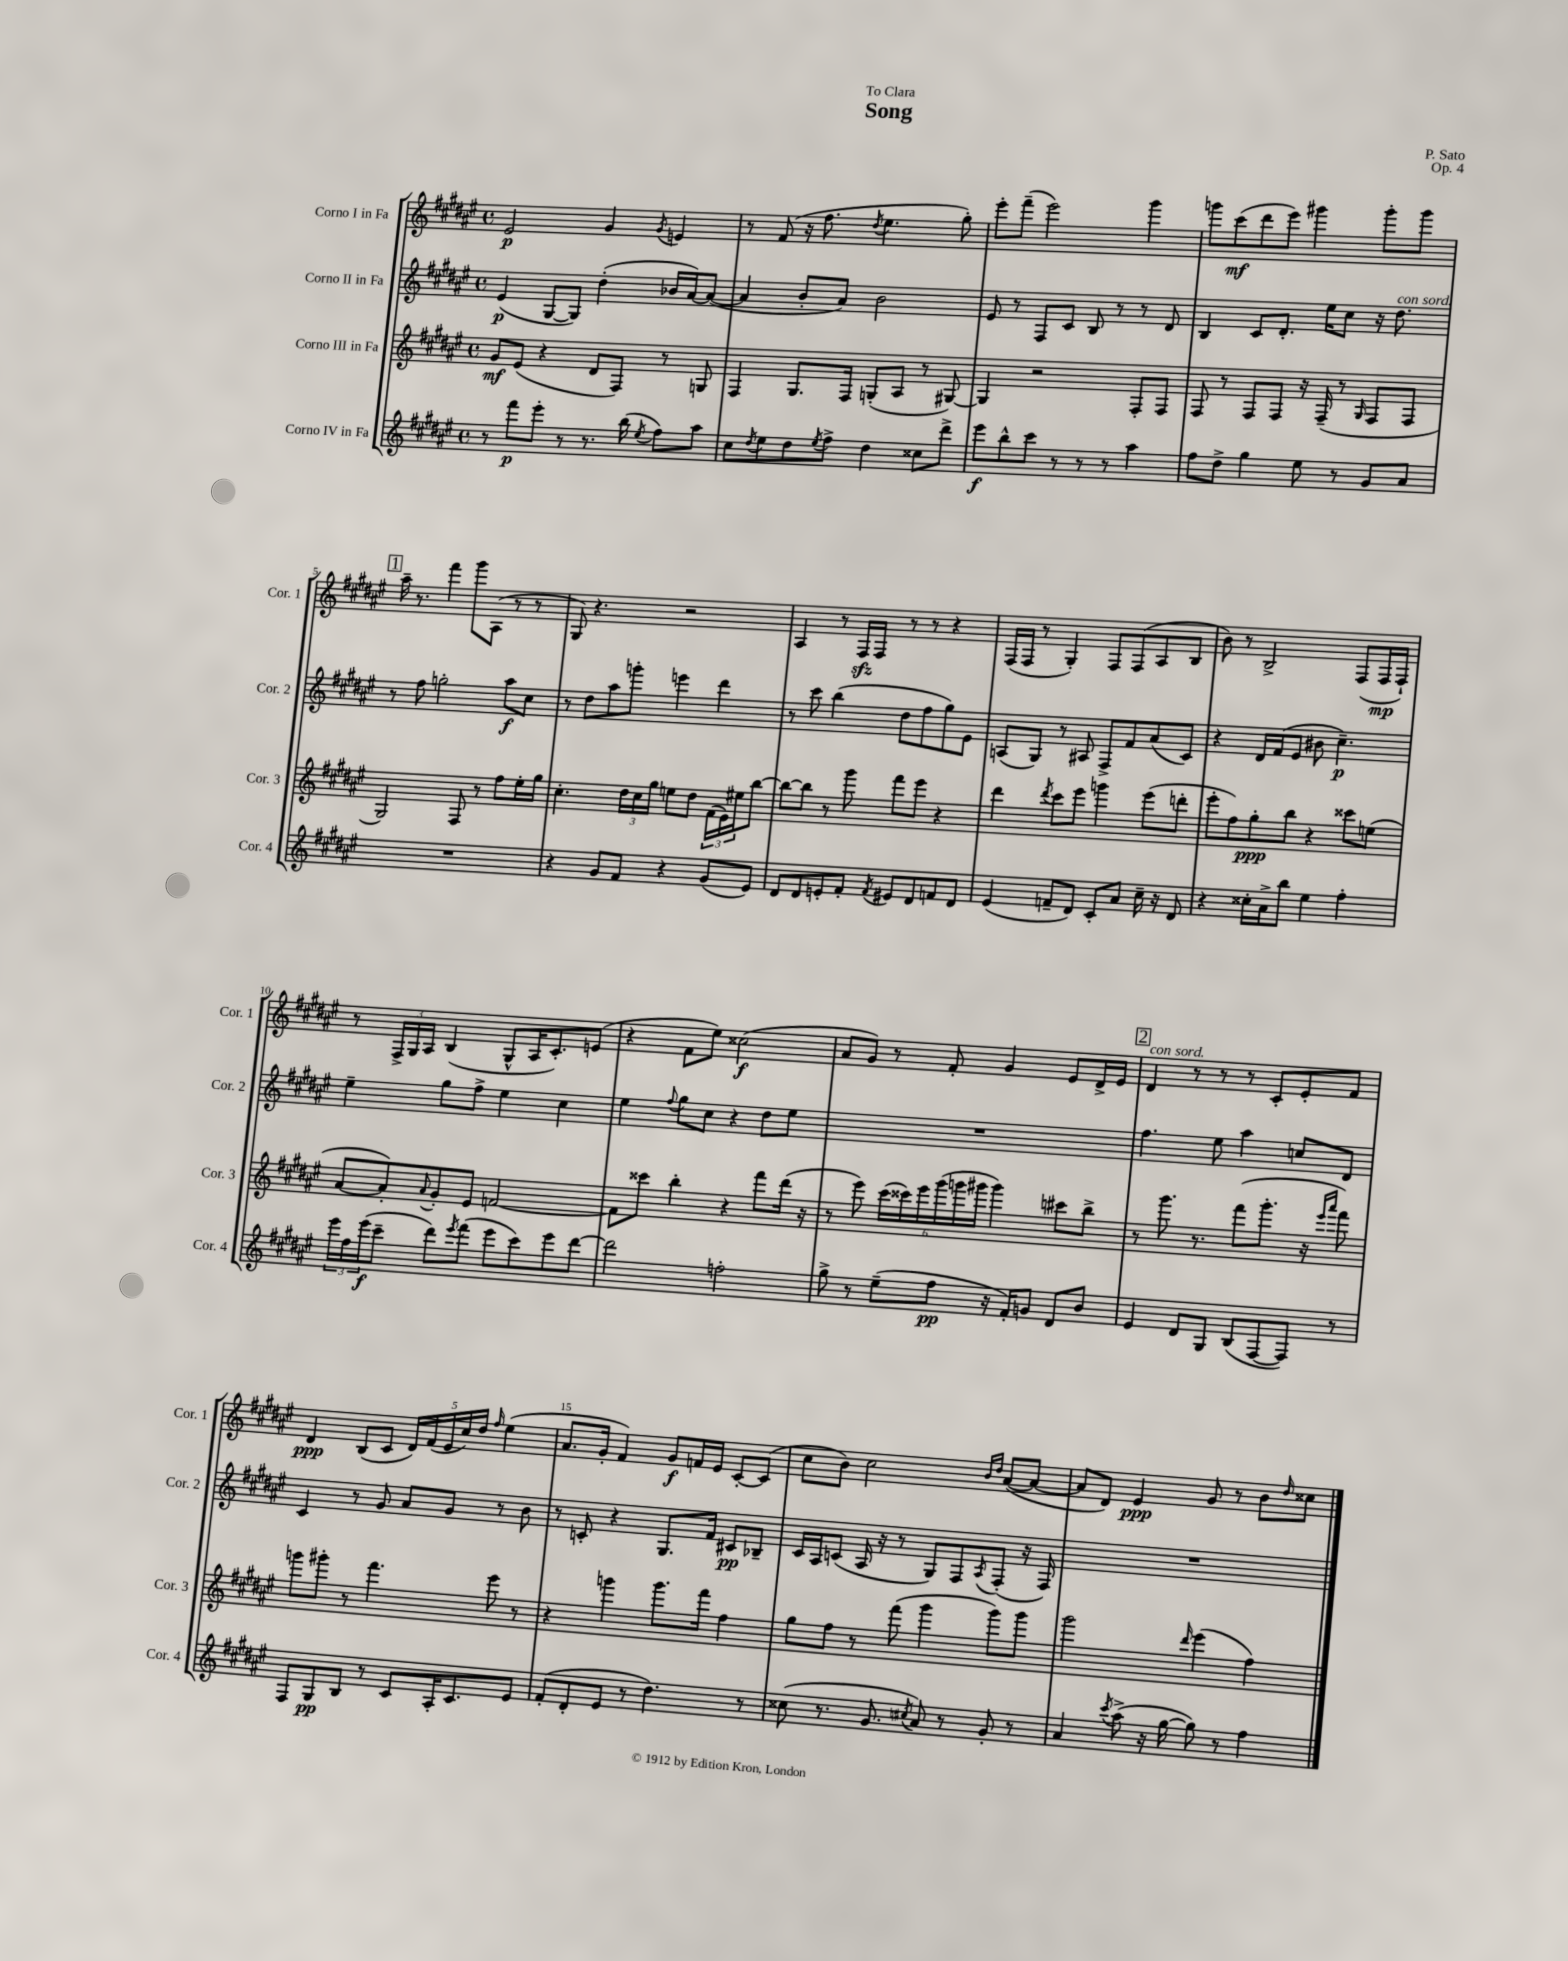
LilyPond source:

\header { title = "Song" composer = "P. Sato" dedication = "To Clara" opus = "Op. 4" }
<<
\new StaffGroup <<
\new Staff = "s0" \with { instrumentName = "Corno I in Fa" shortInstrumentName = "Cor. 1" } {
    \clef treble \key fis \major \defaultTimeSignature \time 4/4
    eis'2\p gis'4 \acciaccatura { gis'8 } e'4 |
    r8 fis'8( r16 fis''8. \acciaccatura { dis''8 } eis''4. gis''8-.) |
    eis'''8-. fis'''8--( eis'''2) gis'''4 |
    g'''8 cis'''8\mf( dis'''8 eis'''8) gis'''4 gis'''8-. gis'''8 |
    \mark \markup { \box "1" } ais''16-- r8. fis'''4 gis'''8 ais8( r8 r8 |
    gis8) r4. r2 |
    ais4 r8 fis16\sfz fis16 r8 r8 r4 |
    fis16( fis16 r8 gis4-.) fis8 fis8( ais8 b8 |
    b'8) r8 b2-> fis8( fis16\mp fis16-!) |
    r8 \tuplet 3/2 { fis16-> gis16 ais16 } b4( gis8-^ ais16 cis'8.-.) e'8( |
    r4 fis'8 eis''8) cisis''2\f( |
    ais'8 gis'8) r8 fis'8-. gis'4 eis'8 dis'16-> eis'16 |
    \mark \markup { \box "2" } dis'4^\markup { \italic "con sord." } r8 r8 r8 cis'8-. eis'8-. fis'8 |
    dis'4\ppp b8( cis'8 \tuplet 5/4 { dis'16) fis'16( eis'16 cis''16) dis''16 } \grace { fis''16 } eis''4( |
    ais'8. gis'16-. fis'4) gis'8\f f'16 eis'16 cis'8~-. cis'8( |
    cis''8 b'8) cis''2 \grace { b'16 dis''16 } ais'8~( ais'8~ |
    ais'8 dis'8) eis'4\ppp gis'8 r8 b'8 \grace { dis''16 } cisis''8 \bar "|." |
}
\new Staff = "s1" \with { instrumentName = "Corno II in Fa" shortInstrumentName = "Cor. 2" } {
    \clef treble \key fis \major \defaultTimeSignature \time 4/4
    eis'4\p( gis8~ gis8) dis''4-.( bes'16 ais'16~) ais'8~( |
    ais'4 b'8-. ais'8) b'2 |
    eis'8 r8 fis8 cis'8 b8 r8 r8 dis'8 |
    b4 cis'8 dis'8.-. eis''16 cis''8 r16 dis''8.^\markup { \italic "con sord." } |
    \mark \markup { \box "1" } r8 fis''8 g''2-. ais''8\f cis''8 |
    r8 dis''8 ais''8 g'''8-. e'''4 dis'''4 |
    r8 cis'''8 b''4( dis''8 fis''8 gis''8) eis'8 |
    a8( gis8) r8 ais8 fis8-> fis'8 ais'8( cis'8) |
    r4 dis'16 fis'16( eis'8 bis'8 cis''4.--\p) |
    eis''4-- gis''8 fis''8-> eis''4 cis''4 |
    eis''4 \appoggiatura { fis''8 } gis''8 cis''8 r4 dis''8 eis''8 |
    R1 |
    \mark \markup { \box "2" } fis''4. eis''8 ais''4 c''8 dis'8 |
    cis'4 r8 gis'8 ais'8 gis'8 r8 b'8 |
    r8 c'8-. r4 gis8. fis'16 cis'8\pp bes8-- |
    cis'16 ais16 c'8( ais16 r16 r8 gis8) fis8 \acciaccatura { ais8 } fis8-.( r16 fis16) |
    R1 \bar "|." |
}
\new Staff = "s2" \with { instrumentName = "Corno III in Fa" shortInstrumentName = "Cor. 3" } {
    \clef treble \key fis \major \defaultTimeSignature \time 4/4
    gis'8\mf eis'8( r4 dis'8 fis8) r8 g8 |
    fis4 gis8. fis16 g8-.( ais8 r8 gis8~) |
    gis4 r2 fis8-. fis8 |
    fis8 r8 fis8 fis8 r16 fis16--( r8 \grace { gis16 } fis8 fis8 |
    \mark \markup { \box "1" } gis2) fis8 r8 fis''8 eis''16-. gis''16 |
    cis''4.-. \tuplet 3/2 { dis''16 cis''16 gis''16 } e''8 dis''8 \tuplet 3/2 { fis'16( eis'16) eis''16 } b''8~ |
    b''8~ b''8 r8 gis'''8 fis'''8 eis'''8 r4 |
    dis'''4 \acciaccatura { dis'''8 } cis'''8 eis'''8 g'''4 eis'''8( d'''8-. |
    eis'''8-. fis''8) gis''8-.\ppp b''8 r4 cisis'''8 e''8( |
    ais'8~ ais'8-.) \appoggiatura { ais'8 } gis'8-. eis'8 f'2~ |
    f'8 cisis'''8 b''4-. r4 fis'''8 dis'''16( r16 |
    r8 eis'''8) \tuplet 6/4 { cis'''16( cisis'''16) eis'''16 gis'''16( g'''16 gis'''16 } gis'''4) cis'''8 b''8-> |
    \mark \markup { \box "2" } r8 gis'''8. r8. fis'''8( gis'''8.-. r16 \grace { eis'''16 ais'''16 } fis'''8) |
    g'''8 gis'''8-. r8 fis'''4. eis'''8 r8 |
    r4 g'''4 g'''8. fis'''16 fis''4 |
    gis''8 fis''8 r8 fis'''8( gis'''4 gis'''8) gis'''8 |
    gis'''2 \grace { dis'''16 } eis'''4( fis''4) \bar "|." |
}
\new Staff = "s3" \with { instrumentName = "Corno IV in Fa" shortInstrumentName = "Cor. 4" } {
    \clef treble \key fis \major \defaultTimeSignature \time 4/4
    r8 fis'''8\p eis'''8-. r8 r8. b''16( \acciaccatura { eis''8 } fis''8) ais''8 |
    cis''8 \acciaccatura { dis''8 } eis''8 dis''8 \acciaccatura { eis''8 } fis''8-> dis''4 cisis''8 dis'''8-> |
    eis'''8\f b''8-^ cis'''8 r8 r8 r8 ais''4 |
    fis''8 dis''8-> gis''4 eis''8 r8 gis'8 ais'8 |
    \mark \markup { \box "1" } R1 |
    r4 gis'8 fis'8 r4 gis'8( eis'8) |
    dis'8 dis'8 e'8-. fis'8-. \acciaccatura { fis'8 } eis'8 dis'8 f'8 dis'8 |
    eis'4( f'8-- dis'8) cis'8-. ais'8 cis''16-- r16 dis'8 |
    r4 cisis''16-. ais'16-> b''8 eis''4 fis''4-. |
    \tuplet 3/2 { eis'''16 fis''16 eis'''16\f( } cis'''8-- dis'''8) \acciaccatura { eis'''8 } fis'''8( eis'''8 cis'''8) eis'''8 dis'''8~ |
    dis'''2 f''2-. |
    gis''8-> r8 eis''8--( fis''8\pp r16 fis'16-.) g'8 dis'8 b'8 |
    \mark \markup { \box "2" } eis'4 dis'8 gis8 b8( fis8~ fis8) r8 |
    fis8 gis8\pp b8 r8 cis'8 ais16-. cis'8. eis'8 |
    fis'8-.( dis'8-. eis'8 r8 dis''4.) r8 |
    cisis''8( r8. gis'8. \acciaccatura { cis''8 } ais'8) r8 gis'8-. r8 |
    ais'4 \acciaccatura { cis'''8 } ais''8->( r16 gis''16~ gis''8) r8 fis''4 \bar "|." |
}
>>
>>
\layout { \context { \Score \override BarNumber.break-visibility = ##(#f #t #t) barNumberVisibility = #(every-nth-bar-number-visible 5) } }
